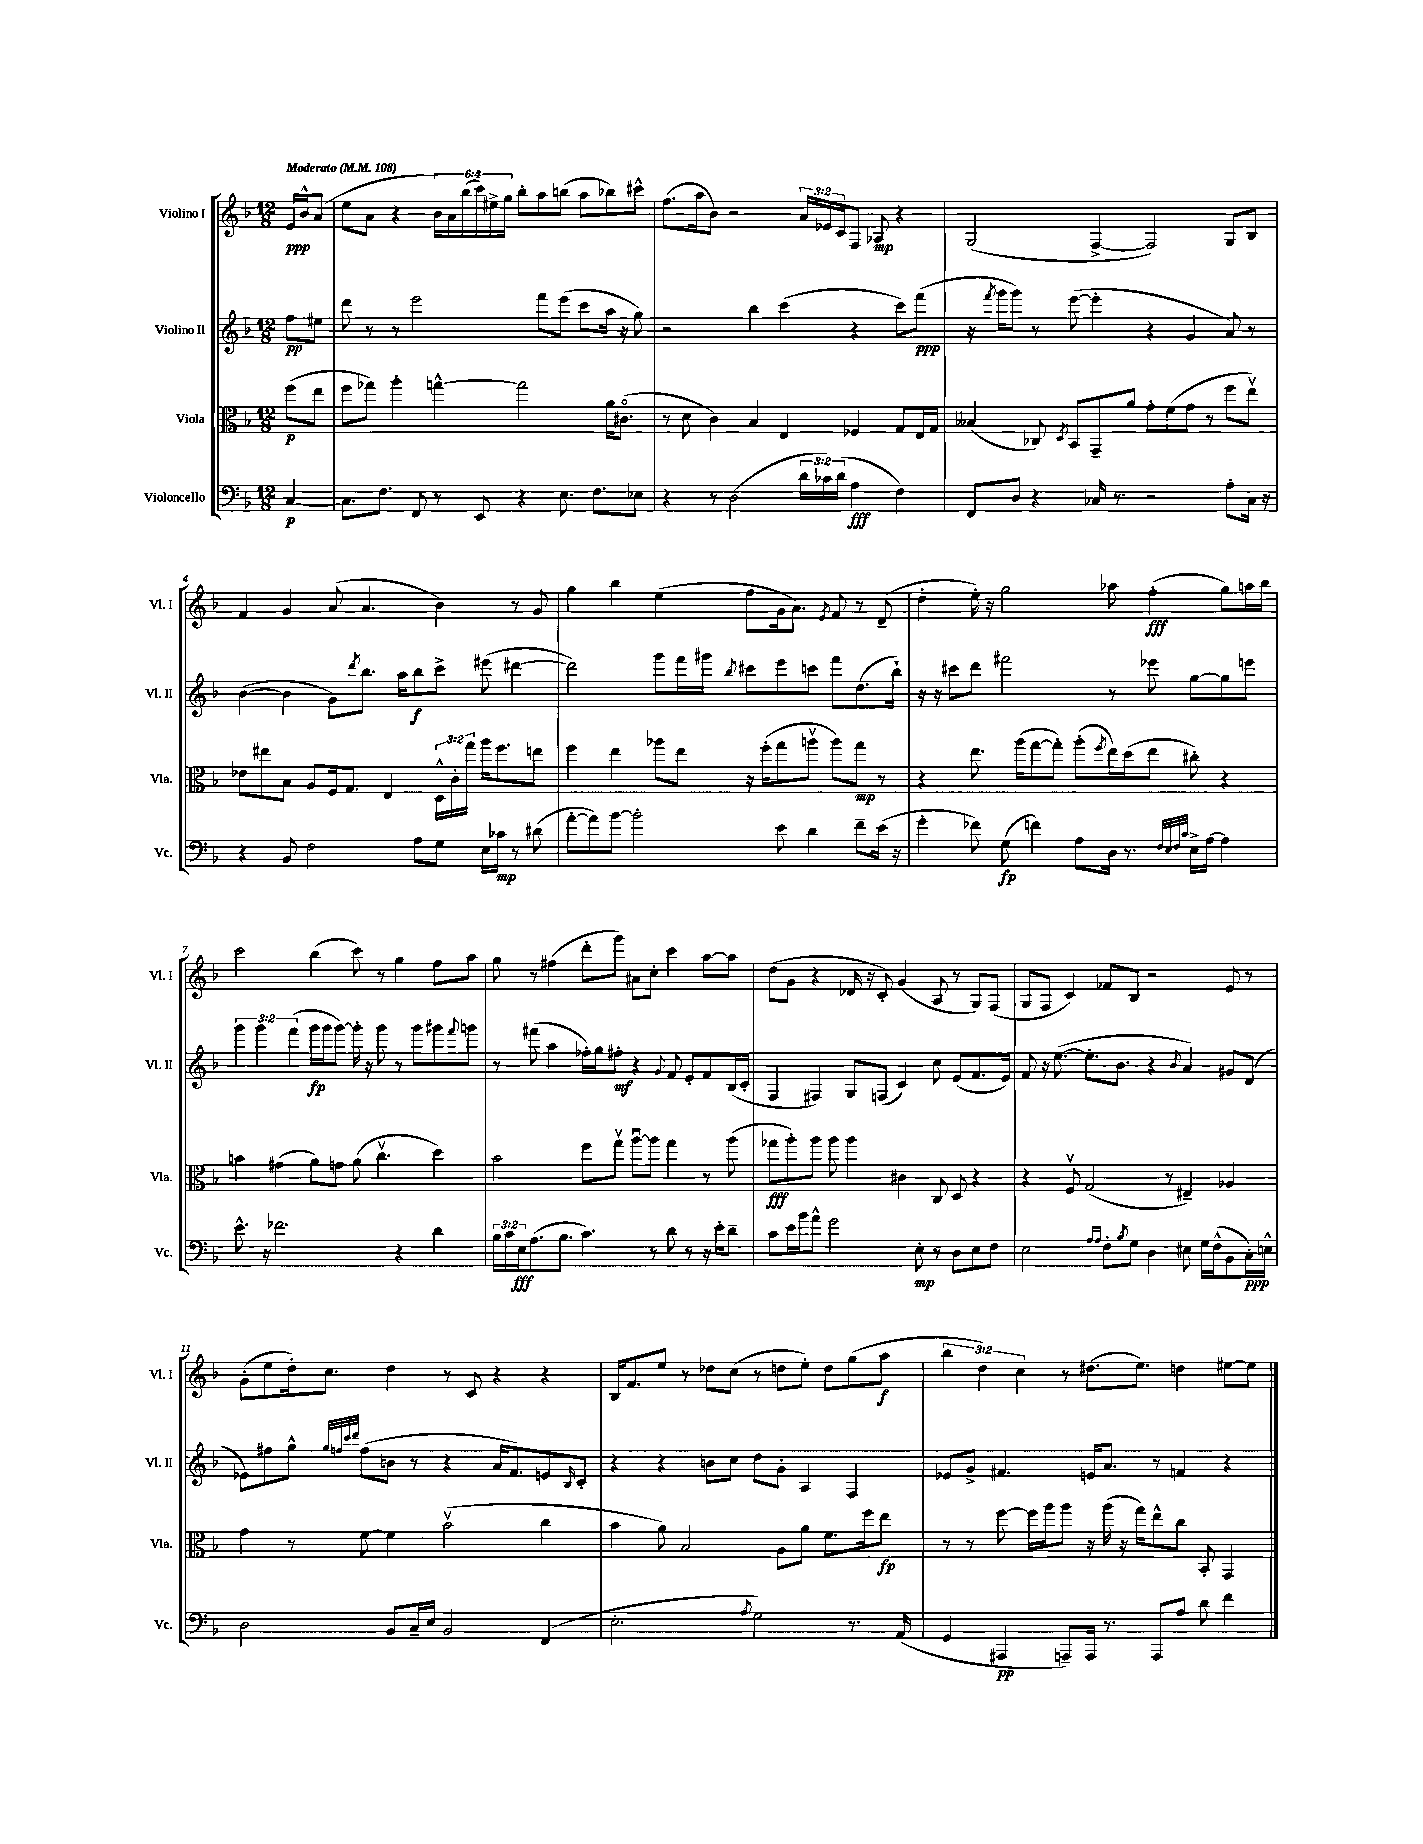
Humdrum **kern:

**kern	**kern	**kern	**kern
*staff4	*staff3	*staff2	*staff1
*clefF4	*clefC3	*clefG2	*clefG2
*k[b-]	*k[b-]	*k[b-]	*k[b-]
*M12/8	*M12/8	*M12/8	*M12/8
*MM108	*MM108	*MM108	*MM108
[4C	(8ff	8ff	16e
.	.	.	16b-^^
.	8ee	8ee#	(8a
=	=	=	=
8.C]	8ff	8ddd	8ee
.	8gg-)	8r	8a
8.F	.	.	.
.	4aa'	8r	4r
8FF	.	2eee	.
8r	[4gg^^	.	24b-)
.	.	.	24a
.	.	.	(24bb-
8EE	.	.	24ccc)
.	.	.	24ee#^
.	.	.	24gg
4r	2gg]	.	8bb-'
.	.	8fff	8aa
8.E	.	(8eee	(8bb
.	.	8ccc	8aa
8.F	.	.	.
.	16a	16aa	8bb-)
.	(8.c#o	16r	.
8E-	.	8gg)	8ccc#^^
=	=	=	=
4r	8r	2r	(8.ff
.	8d	.	.
.	.	.	16aa
8r	4c)	.	8b-)
(2D	.	.	2r
.	4B-	4bb-	.
.	4E	(4ccc	.
24d	.	.	24a
24c-)	.	.	24e-
(24d	.	.	24c
4A	4F-	4r	8F
.	.	.	8A-
4F)	8G	8ccc)	4r
.	16E	(8fff	.
.	16G	.	.
=	=	=	=
8FF	(4B--	16r	(2G
.	.	8qfff	.
.	.	16ggg	.
8D	.	8ggg)	.
4r	8C-)	8r	.
.	8qD	.	.
.	8BB-	([8eee	.
16C-	8GG~	4eee']	[4F^
8.r	.	.	.
.	8a	.	.
2r	8g'	4r	2F])
.	(8f	.	.
.	8g	4g	.
.	8r	.	.
8A'	8ff	8a)	8G
16C-	8eev)	8r	8B-
16r	.	.	.
=	=	=	=
4r	8e-	([4b-	4f
.	8ee#	.	.
8BB-	8B-	4b-]	4g
2F	8A	.	.
.	16F	8g)	(8a
.	8.G	.	.
.	.	8qddd	.
.	.	8.bb-	4.a
.	4E	.	.
.	.	16aa	.
8A	.	8bb-	.
8G	24D^^	8ccc^	4b-)
.	24c'	.	.
.	24gg	.	.
16E	16aa	(8eee#	.
16c-	8.ff	.	.
8r	.	[4ddd#	8r
(8d#	8ee	.	8g
=	=	=	=
[8a'	4ff	2ddd#])	4gg
8a])	.	.	.
[8b-	4ee	.	4bb-
2b-']	.	.	.
.	8aa-	8ggg	(4ee
.	8ee	16fff	.
.	.	16ggg#	.
.	.	8qbb-	.
.	16r	8ccc#	8ff
.	(16ff'	.	.
8e	8gg	8eee	16g
.	.	.	8.a)
4d	8aav	8ccc	.
.	.	.	8qe
.	8aa)	8fff	8f
8f~	8gg	(8.dd	8r
(16e	8r	.	(8d~
16r	.	16bb-`)	.
=	=	=	=
4g'	4r	16r	4dd'
.	.	16r	.
.	.	8ccc#	.
8f-)	8.ee	8ddd	16ee')
.	.	.	16r
(8G	.	2fff#	2gg
.	(16aa	.	.
4f)	[8gg	.	.
.	8gg'])	.	.
8A	(8aa'	.	.
.	8qff	.	.
16D	16ee)	8r	8aa-
8.r	(16dd	.	.
.	8ee	8eee-	(4ff'
32qqF	.	.	.
32qqE	.	.	.
32qqF	.	.	.
32qqc	.	.	.
16E^	8cc#')	[8gg	.
[16A	.	.	.
4A]	4r	8gg]	8gg)
.	.	8eee	16aa
.	.	.	16bb-
=	=	=	=
8.e^^	4b	6ggg	2ccc
.	.	6ggg	.
16r	.	.	.
2.f-	(4g#	.	.
.	.	(6fff	.
.	8a)	16ggg	(4bb-
.	.	16ggg	.
.	8g	[8ggg)	.
.	(8a	16ggg']	8ccc)
.	.	16r	.
.	4.ccv	8ggg	8r
4r	.	8r	4gg
.	.	8ggg	.
4d	4dd)	8ggg#	8ff
.	.	8qqfff	.
.	.	8ggg	8aa
=	=	=	=
24B-	2b-	8r	8gg
24c	.	.	.
24E	.	.	.
(8.A	.	(8fff#	8r
.	.	4aa	(4ff#
8.B-	.	.	.
4.c)	8ff	16ff-')	8ddd'
.	.	16gg	.
.	8ggv	8ff#'	8ggg)
.	[8aau	4r	8a#
8r	8aa]	.	8cc'
.	.	8qqg	.
8d	4gg	8f	4ccc
8r	.	8e'	.
16r	8r	8f	[8aa
16e'	.	.	.
8d~	(8aa	(16B-	8aa]
.	.	16c'	.
=	=	=	=
8c	8gg-	4F	(8dd
16e	8aa')	.	8g
16b-	.	.	.
8a^^	8aa	4F#)	4r
2g	8aa	.	.
.	4aa	8G	16d-
.	.	.	16r
.	.	(8F	8c')
.	4c#	4c)	(4g
8E'	.	.	.
8r	8C	8cc	8A
8D	8D	(8e	8r
8E	4r	8.f	8G)
8F	.	.	(8F
.	.	16e)	.
=	=	=	=
2E	4r	8f	8G
.	.	16r	8F
.	.	([8.ee	.
.	8Fv	.	4c)
.	(2G	8.ee']	.
16qqA	.	.	.
16qqA	.	.	.
8F'	.	.	8f-
.	.	8.b-	.
8qB-	.	.	.
8G	.	.	8B-
4D	.	4r	2r
.	8r	.	.
.	.	8qb-	.
8E#	4E#~)	4a)	.
16G	.	.	.
(16F^^	.	.	.
8BB-	4A-	8g#	8e
16C')	.	(8d	8r
16E^^	.	.	.
=	=	=	=
2D	4g	8e-)	(8g'
.	.	8ff#	8ee
.	8r	8gg^^	16dd')
.	.	.	8.cc
.	.	32qqgg	.
.	.	32qqff	.
.	.	32qqccc	.
.	.	32qqddd	.
.	[8f	(8ff	.
8BB-	4f]	8b	4dd
16C~	.	8r	.
16E	.	.	.
2BB-	(2b-v	4r	8r
.	.	.	8c
.	.	16a	4r
.	.	8.f)	.
(4FF	4cc	8e	4r
.	.	16qqB-	.
.	.	8c'	.
=	=	=	=
2.E'	4b-	4r	16B-
.	.	.	8.f
.	8a)	4r	8ee
.	2B-	.	8r
.	.	8b	8dd-
.	.	8cc	(8cc
8qA	.	.	.
2G)	.	8dd	8r
.	8A	8g'	8dd
.	8a	4A	8ee')
.	8.f	.	8dd
8.r	.	4F	(8gg
.	16ff	.	.
.	8ee	.	8aa
(16AA	.	.	.
=	=	=	=
4GG	8r	8e-	6bb-
.	8r	8g^	.
.	.	.	6dd)
4AAA#	[8ff	4.f#	.
.	.	.	6cc
.	16ff]	.	.
.	16aa	.	.
8AAA~)	8aa	.	8r
16AAA	16r	16e	(8.dd#
8.r	(16aa	8.a	.
.	16r	.	.
.	16gg)	.	8.ee)
8AAA	8ee^^	8r	.
8A	8cc	4f	4dd
8d	8BB-'	.	.
4f	4GG	4r	[8ee#
.	.	.	8ee#]
==	==	==	==
*-	*-	*-	*-
